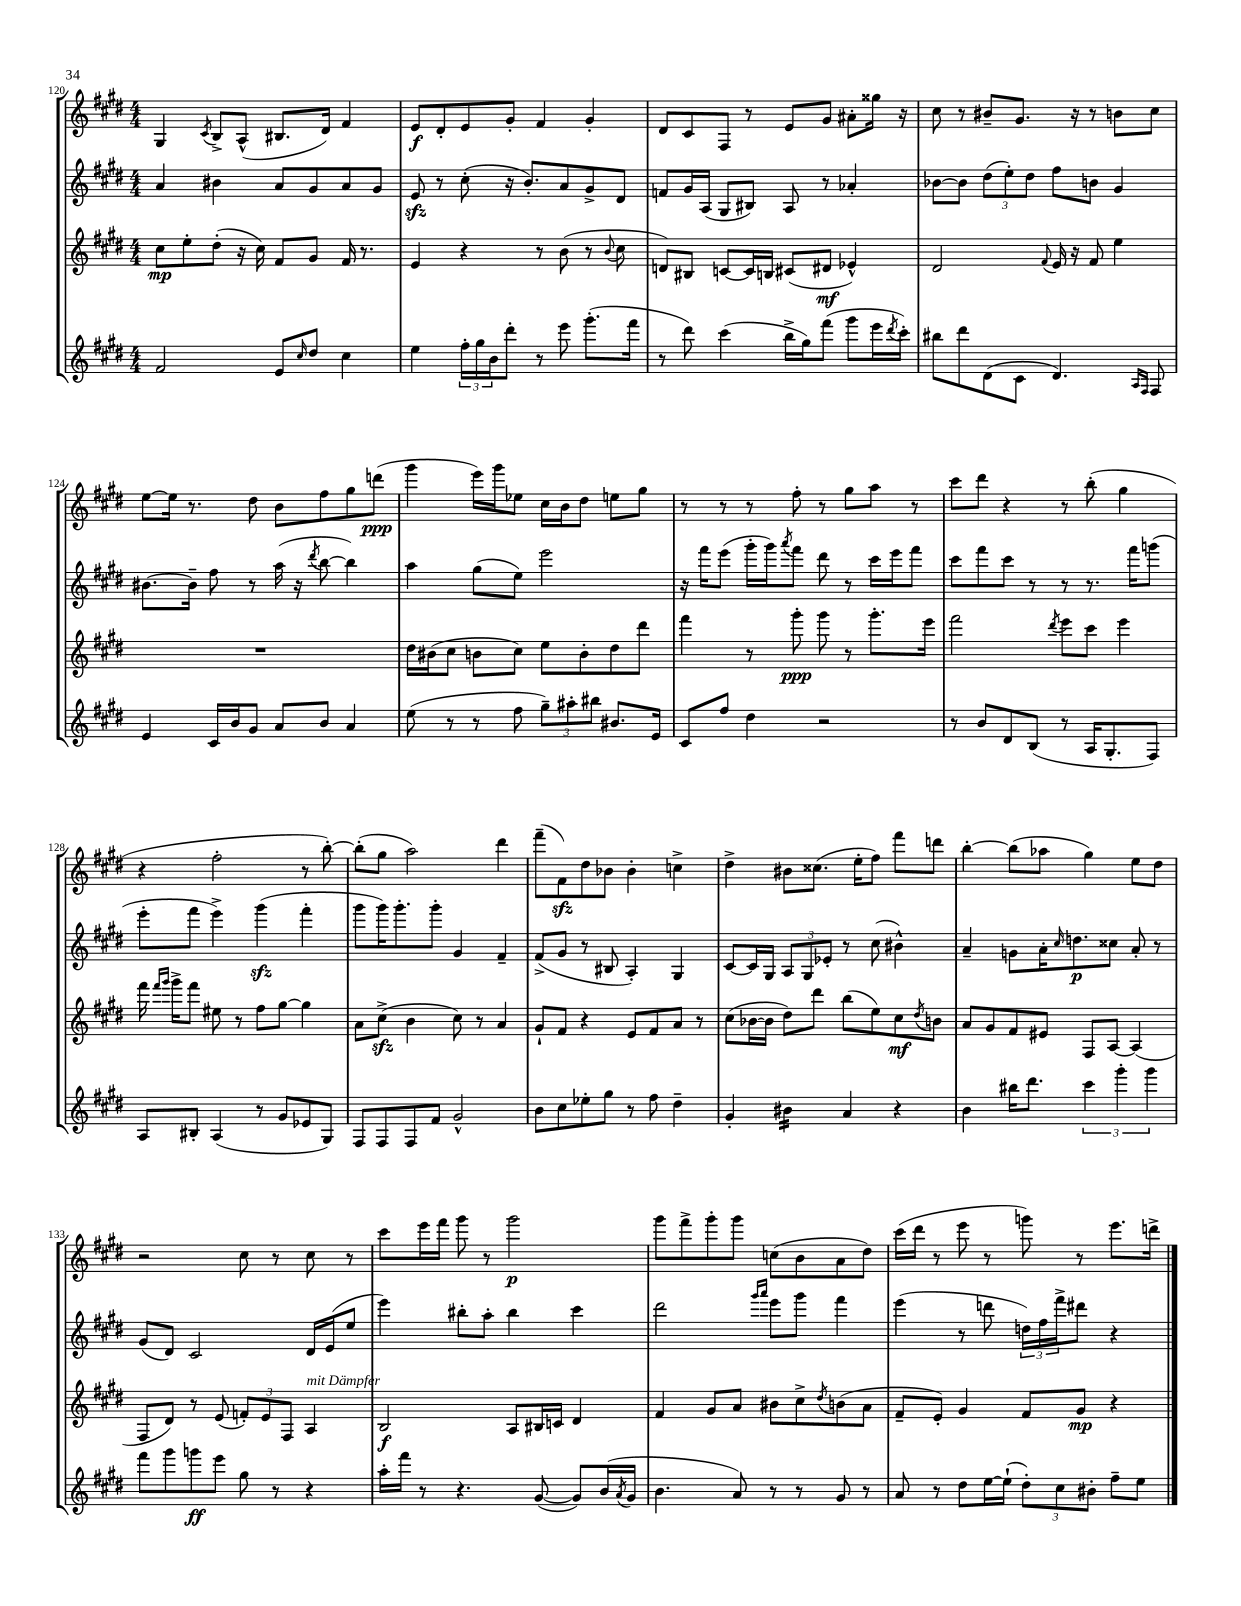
<<
\new StaffGroup <<
\new Staff = "s0" {
    \clef treble \key e \major \numericTimeSignature \time 4/4
    gis4 \acciaccatura { cis'8 } b8-> a8-^( bis8. dis'16) fis'4 |
    e'8\f dis'8-. e'8 gis'8-. fis'4 gis'4-. |
    dis'8 cis'8 fis8 r8 e'8 gis'8 ais'8-. gisis''16 r16 |
    cis''8 r8 bis'8-- gis'8. r16 r8 b'8 cis''8 |
    e''8~ e''16 r8. dis''8 b'8 fis''8 gis''8 d'''8\ppp( |
    gis'''4 e'''16) gis'''16 ees''8 cis''16 b'16 dis''8 e''8 gis''8 |
    r8 r8 r8 fis''8-. r8 gis''8 a''8 r8 |
    cis'''8 dis'''8 r4 r8 b''8-.( gis''4 |
    r4 fis''2-. r8 b''8~-.) |
    b''8-.( gis''8 a''2) dis'''4 |
    fis'''8--( fis'8\sfz) dis''8 bes'8 bes'4-. c''4-> |
    dis''4-> bis'8 cisis''8.( e''16-. fis''8) fis'''8 d'''8 |
    b''4~-. b''8( aes''8 gis''4) e''8 dis''8 |
    r2 cis''8 r8 cis''8 r8 |
    cis'''8 e'''16 fis'''16 gis'''8 r8 gis'''2\p |
    gis'''8 fis'''8-> gis'''8-. gis'''8 c''8( b'8 a'8 dis''8) |
    cis'''16( dis'''16 r8 e'''8 r8 g'''8) r8 e'''8. d'''16-> \bar "|." |
}
\new Staff = "s1" {
    \clef treble \key e \major \numericTimeSignature \time 4/4
    a'4 bis'4 a'8 gis'8 a'8 gis'8 |
    e'8\sfz r8 cis''8-.( r16 b'8.-.) a'8 gis'8-> dis'8 |
    f'8 gis'16 a16( gis8 bis8) a8 r8 aes'4-. |
    bes'8~ bes'8 \tuplet 3/2 { dis''8( e''8-.) dis''8 } fis''8 b'8 gis'4 |
    bis'8.~ bis'16-- fis''8 r8 a''16( r16 \acciaccatura { dis'''8 } b''8~ b''4) |
    a''4 gis''8( e''8) e'''2 |
    r16 fis'''16 e'''8( gis'''16-. gis'''16) \acciaccatura { a'''8 } fis'''8 dis'''8 r8 cis'''16 e'''16 fis'''8 |
    cis'''8 fis'''8 cis'''8 r8 r8 r8. fis'''16 g'''8( |
    e'''8-. fis'''8 e'''4->) gis'''4\sfz( fis'''4-. |
    gis'''8 gis'''16) gis'''8.-. gis'''8-. gis'4 fis'4-- |
    fis'8->( gis'8 r8 bis8 a4-.) gis4 |
    cis'8~ cis'16 gis16 \tuplet 3/2 { a8 gis8 ees'8-. } r8 cis''8( bis'4-^) |
    a'4-- g'8 a'16-. \grace { cis''16 } d''8.\p cisis''8 a'8-. r8 |
    gis'8( dis'8) cis'2 dis'16 e'16( e''8 |
    e'''4) bis''8-. a''8-. bis''4 cis'''4 |
    dis'''2 \grace { gis'''16 a'''16 } e'''8 gis'''8 fis'''4 |
    e'''4( r8 d'''8 \tuplet 3/2 { d''16) fis''16 fis'''16-> } dis'''8 r4 \bar "|." |
}
\new Staff = "s2" {
    \clef treble \key e \major \numericTimeSignature \time 4/4
    cis''8\mp e''8-. dis''8-.( r16 cis''16) fis'8 gis'8 fis'16 r8. |
    e'4 r4 r8 b'8( r8 \appoggiatura { b'8 } cis''8 |
    d'8) bis8 c'8~ c'16 b16 cis'8( dis'8\mf ees'4-^) |
    dis'2 \appoggiatura { fis'8 } e'16 r16 fis'8 e''4 |
    R1 |
    dis''16 bis'16( cis''8 b'8 cis''8) e''8 b'8-. dis''8 dis'''8 |
    fis'''4 r8 gis'''8-.\ppp gis'''8 r8 gis'''8.-. e'''16 |
    fis'''2 \acciaccatura { dis'''8 } e'''8 cis'''8 e'''4 |
    fis'''16 \grace { fis'''16 gis'''16 } gis'''16-> fis'''8 eis''8 r8 fis''8 gis''8~ gis''4 |
    a'8 cis''8->\sfz( b'4 cis''8) r8 a'4 |
    gis'8-! fis'8 r4 e'8 fis'8 a'8 r8 |
    cis''8( bes'16~ bes'16 dis''8) dis'''8 b''8( e''8) cis''8\mf \acciaccatura { dis''8 } b'8 |
    a'8 gis'8 fis'8 eis'8 fis8 a8~ a4( |
    fis8 dis'8) r8 e'8( \tuplet 3/2 { f'8-.) e'8 fis8 } a4^\markup { \italic "mit Dämpfer" } |
    b2\f a8 bis16 c'16 dis'4 |
    fis'4 gis'8 a'8 bis'8 cis''8-> \acciaccatura { dis''8 } b'8( a'8 |
    fis'8-- e'8-.) gis'4 fis'8 gis'8\mp r4 \bar "|." |
}
\new Staff = "s3" {
    \clef treble \key e \major \numericTimeSignature \time 4/4
    fis'2 e'8 \grace { cis''16 } dis''8 cis''4 |
    e''4 \tuplet 3/2 { fis''16-. gis''16 b'16 } dis'''8-. r8 e'''8 gis'''8.-.( fis'''16 |
    r8 dis'''8) cis'''4( b''16-> gis''16) fis'''8( gis'''8 e'''16 \acciaccatura { dis'''8 } cis'''16-.) |
    bis''8 dis'''8 dis'8( cis'8 dis'4.) \grace { a16 fis16 } fis8 |
    e'4 cis'16 b'16 gis'8 a'8 b'8 a'4 |
    e''8( r8 r8 fis''8 \tuplet 3/2 { gis''8--) ais''8-. bis''8 } bis'8. e'16 |
    cis'8 fis''8 dis''4 r2 |
    r8 b'8 dis'8 b8( r8 a16 gis8.-. fis8) |
    a8 bis8-. a4( r8 gis'8 ees'8 gis8) |
    fis8 fis8 fis8 fis'8 gis'2-^ |
    b'8 cis''8 ees''8-. gis''8 r8 fis''8 dis''4-- |
    gis'4-. bis'4:16 a'4 r4 |
    b'4 bis''16 dis'''8. \tuplet 3/2 { cis'''4 gis'''4-. gis'''4 } |
    fis'''8 gis'''8 g'''8\ff e'''8 gis''8 r8 r4 |
    a''16-. fis'''16 r8 r4. gis'8~( gis'8) b'16( \acciaccatura { a'8 } gis'16 |
    b'4. a'8) r8 r8 gis'8 r8 |
    a'8 r8 dis''8 e''16~ e''16-!( \tuplet 3/2 { dis''8-.) cis''8 bis'8-. } fis''8-- e''8 \bar "|." |
}
>>
>>
\layout { \context { \Score currentBarNumber = #120 } }
